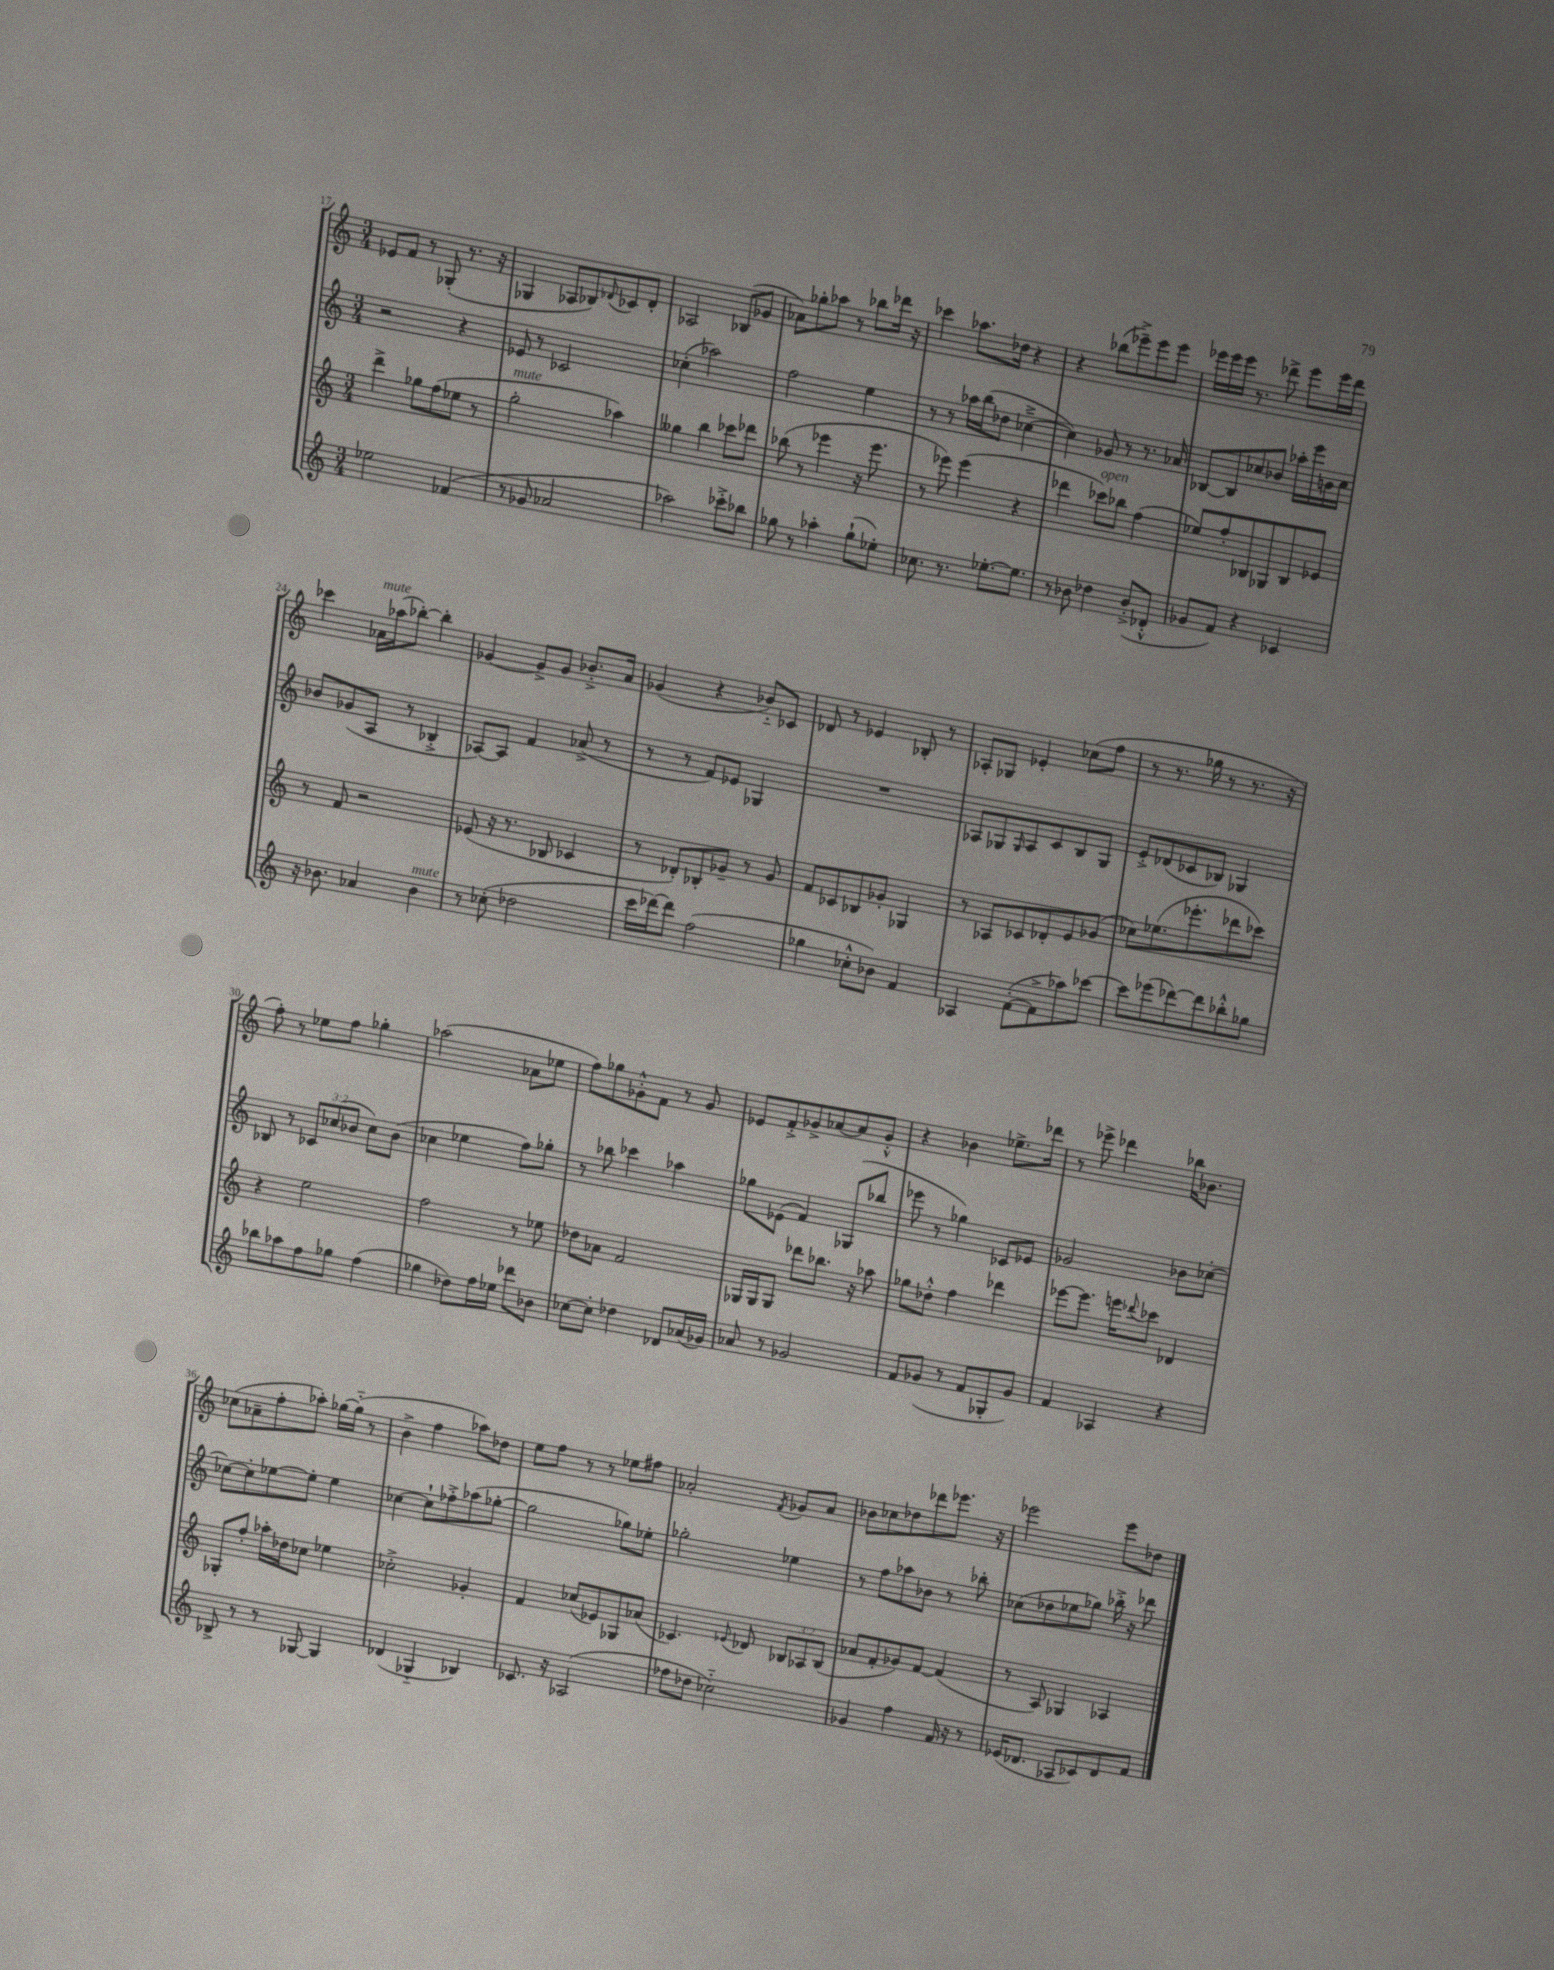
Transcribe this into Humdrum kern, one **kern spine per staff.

**kern	**kern	**kern	**kern
*staff4	*staff3	*staff2	*staff1
*clefG2	*clefG2	*clefG2	*clefG2
*k[]	*k[]	*k[]	*k[]
*M3/4	*M3/4	*M3/4	*M3/4
2ee-	4ddd^	2r	8e-
.	.	.	8f
.	8gg-	.	8r
.	(8ff	.	(8G-'
(4f-	8ee-	4r	8.r
.	8r	.	.
.	.	.	16r
=	=	=	=
8r	2gg'	8e-	4G-
8g-	.	8r	.
2a-	.	2c-	8A-
.	.	.	8B-)
.	.	.	8qqd-
.	4aa-)	.	8c-
.	.	.	8d-'
=	=	=	=
2aa-)	4gg--	(4cc-'	2A-
.	4bb	2aa-)	.
8ccc-'^	8ccc-	.	(8B-
8bb-	8ddd-	.	8g-
=	=	=	=
8gg-	(8bb-	2ff	8a-)
8r	8r	.	8gg-'
4aa-'	4eee-	.	8aa-
.	.	.	8r
(8gg-`	16r	4ee	8bb-
.	8.eee-	.	.
8ee-')	.	.	16ddd-
.	.	.	16r
=	=	=	=
8.cc-	8r	8r	4ccc-
.	8eee-)	8r	.
8.r	.	.	.
.	(4eee-	16aa-	8.aa-
.	.	(16bb	.
[8.ee-'	.	8dd-	.
.	.	.	16dd-
.	4r	[4cc-~^	4r
8.ee-]	.	.	.
=	=	=	=
8r	4ddd-	4cc-])	4r
8b-	.	.	.
4dd-	8ccc-)	8g-	(8bb-
.	8bb-	8r	8eee-~^)
(8b-'^	(4ff	8.r	8eee-
8d-'^^	.	.	8eee-
.	.	16a-	.
=	=	=	=
8g-	8ee-)	[8B-	16eee-
.	.	.	16eee-
8f)	8ff'	8B-]	16eee-
.	.	.	8.r
4r	8B-	8cc-	.
.	8G-	8b-	8ddd-^
4c-	8B-	16aa-'	8eee-
.	.	16eee	.
.	8e-	16b	16eee-
.	.	16cc-	16ddd-
=	=	=	=
16r	8r	8b-	4ccc-
8.b-	.	.	.
.	8f	(8g-	.
4a-	2r	8A	16a-
.	.	.	(16aa-
.	.	8r	[8bb-')
4b-	.	4B-'^	4bb-']
=	=	=	=
8r	(8e-	[8A-)	[4g-
(8cc-'	16r	8A-]	.
.	8.r	.	.
2dd-	.	4f	8g-^]
.	8B-	.	8g-
.	4c-	(8a-^	8.b-'^
.	.	8r	.
.	.	.	16a
=	=	=	=
16ccc	8r	8r	(4g-
[16ddd-)	.	.	.
8ddd-]	8d-')	8r	.
(2ff	8B-'	8f)	4r
.	8g-~	8e-	.
.	8r	4G-	8b-'~)
.	8g-	.	8c-
=	=	=	=
4gg-	8f	2.r	8d-
.	8c-	.	8r
8cc-'^^	8B-	.	4e-
8b-)	8g-'	.	.
4f	4G-	.	8B-'
.	.	.	8r
=	=	=	=
4A-	8r	8A-	8A-'
.	8A-	8G-	8G-
.	.	16qqG-	.
([8f'	8c-	8A-	4e-'
8f^]	8d-'	8c	.
8aa-)	8e	8B	(8cc-
[8ccc-	(8g-	8G-	8ff
=	=	=	=
8ccc-]	8cc-)	8e'^	8r
(8eee-	(8.ee-	(8d-	8.r
[8ddd-)	.	8c-	.
.	8.eee-'	.	16gg-
8ddd-]	.	8B-)	8r
8bb-'^^	8ddd-	4G-	8.r
8gg-	8ccc-)	.	.
.	.	.	16r
=	=	=	=
8bb-	4r	8B-	8ff')
8aa-	.	8r	8r
8ff	2ee	12c-	8ee-
.	.	(12cc-	.
8gg-	.	.	8ff
.	.	12b-	.
(4ff	.	8cc-)	4gg-'
.	.	(8b-	.
=	=	=	=
4gg-	2ff	4cc-	(2aa-
8dd-)	.	4ee-	.
16ff	.	.	.
16ee-	.	.	.
8ddd-	8r	8ff)	8a-
8b-	8ee-	8gg-'	8ee-
=	=	=	=
[8cc-	8dd-	8r	8ff)
8cc-']	8a-	8bb-	8gg-
4dd-	2f	4ccc-	8g-'^^
.	.	.	8f
8d-	.	4aa-	8r
(16a-	.	.	8g-
16g-)	.	.	.
=	=	=	=
8a-	16G-	8gg-	8e-
.	16G-	.	.
8r	8G-	(8e-	8f'^
2g-	8ddd-	4f)	8g-^
.	8.bb-	.	[8a-
.	.	(8G-	8a-]
.	16r	.	.
.	8aa-	8bb-	8g-'^^
=	=	=	=
8f	8gg-	8eee-	4r
(8g-	8dd-'^^	8r	.
8r	4ff	4gg-)	4b-
8f	.	.	.
8G-'	4ddd-	8c-	8.ee-^
8g-)	.	8e-	.
.	.	.	16ddd-
=	=	=	=
4f	[8eee-	2g-	8r
.	8.eee-]	.	8eee-^
4A-	.	.	4ddd-
.	16eee	.	.
.	8qqddd-	.	.
.	8ccc-	.	.
4r	4d-	8b-	16bb-
.	.	.	8.b-
.	.	[8cc-'	.
=	=	=	=
8B-^	8G-'	8cc-_	(8cc-
8r	8ff'	8cc-']	8a-~
8r	16aa-'	[8ee-	8ff'
.	16dd-	.	.
[8G-	8cc-	8ee-']	8aa-')
4G-]	4ee-	4ee-	[16gg-
.	.	.	(16gg-'~]
.	.	.	8r
=	=	=	=
(4d-	2cc-'^	[4cc-	4b^
4G-'~	.	8cc-`]	4ff
.	.	8ff-'^	.
4B-)	4g-'	(8aa-	8aa-)
.	.	[8gg-'	8dd-
=	=	=	=
8.c-	4f	2gg-]	8ee
.	.	.	8ff
16r	.	.	.
(2A-	(8cc-	.	8r
.	8e-)	.	8r
.	8G-	8gg-)	8ee-
.	(8a-	8ee-'	8ff#
=	=	=	=
8ff-	4.c-)	2gg-'	2a-'
8dd-	.	.	.
2cc-'~)	.	.	.
.	8qqe-	.	.
.	8d-	.	.
.	.	.	8qf
.	12B-	4ee-	8g-
.	12A-	.	.
.	.	.	8a-
.	(12B-	.	.
=	=	=	=
4g-	8a-	8r	8b-
.	8f'	8ff	8cc-
4ff	8g-)	8aa-	8dd-
.	[8f	8b-	8ddd-
16f	(4f]	8r	8.eee-
16r	.	.	.
8r	.	8bb-'	.
.	.	.	16r
=	=	=	=
(16e-	8r	(8cc-	2eee-
8.d-	.	.	.
.	8A)	8dd-	.
8A-	4G-	8ee-	.
8c-)	.	8gg-)	.
8d-	4A-	16bb-'^	8eee-
.	.	16r	.
8f	.	8ddd-	8dd-
==	==	==	==
*-	*-	*-	*-
